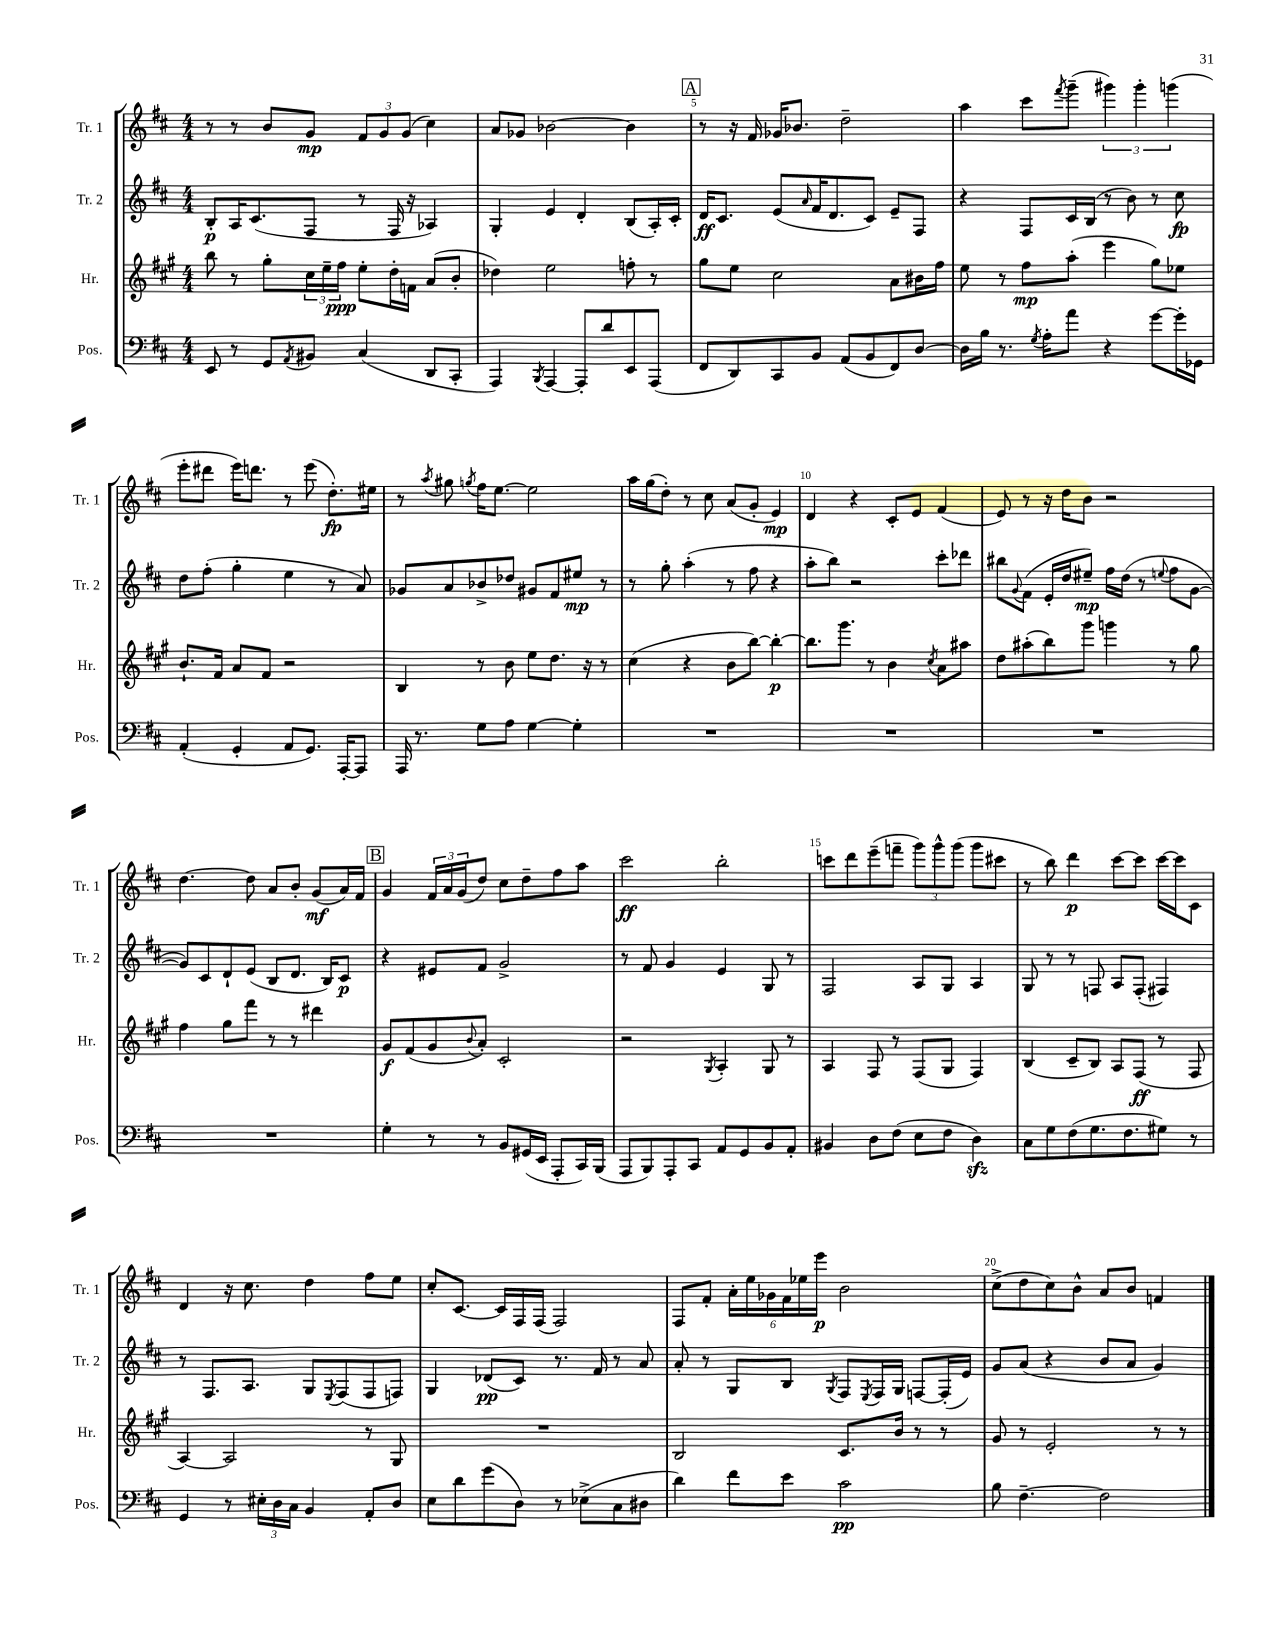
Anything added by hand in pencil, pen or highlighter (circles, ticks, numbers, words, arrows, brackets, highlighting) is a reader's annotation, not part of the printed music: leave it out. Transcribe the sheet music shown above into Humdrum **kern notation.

**kern	**kern	**kern	**kern
*staff4	*staff3	*staff2	*staff1
*clefF4	*clefG2	*clefG2	*clefG2
*k[f#c#]	*k[f#c#g#]	*k[f#c#]	*k[f#c#]
*M4/4	*M4/4	*M4/4	*M4/4
8EE/	8bb\	8B'/L	8r
8r	8r	16A/K	8r
.	.	(8.c#/	.
8GG/L	8gg#'\L	.	8b/L
8qAA/	.	.	.
8BB#/J	24cc#\L	8F#/J	8g/J
.	24ee~\	.	.
.	24ff#\JJ	.	.
(4C#/	8ee'\L	8r	12f#/L
.	.	.	12g/
.	16dd'\L	16F#/	.
.	.	.	(12g/J
.	16f\JJ	16r	.
8DD/L	(8a/L	4A-/)	4cc#\)
8CC#'/J	8b'/J	.	.
=	=	=	=
4AAA/)	4dd-\)	4G'/	8a/L
.	.	.	8g-/J
8qBBB/	.	.	.
[4AAA/	2ee\	4e/	[2b-\
8AAA'/]L	.	4d'/	.
8d/	.	.	.
8EE/	8ff'\	(8B/L	4b-\]
(8AAA/J	8r	16A'/L)	.
.	.	16c#'/JJ	.
=	=	=	=
8FF#/L	8gg#\L	16d/LK	8r
.	.	8.c#/J	.
8DD/)	8ee\J	.	16r
.	.	.	16f#/
8CC#/	2cc#\	(8e/L	16g-/LK
.	.	.	8.b-/J
.	.	16qqa/	.
8BB/J	.	16f#/K	.
.	.	8.d/	.
(8AA/L	.	.	2dd~\
8BB/	.	8c#/J)	.
8FF#/)	8a\L	8e~/L	.
[8D/J	16b#\L	8F#/J	.
.	16ff#\JJ	.	.
=	=	=	=
16D\]LL	8ee\	4r	4aa\
16B\JJ	.	.	.
8.r	8r	.	.
.	8ff#\L	8F#/L	8ccc#\L
8qG/	.	.	.
16A'\LK	.	.	.
.	.	.	8qfff#/
8a\J	(8aa'\J	16c#/L	(8ggg~\J
.	.	(16B/JJ	.
4r	4eee\	8r	6ggg#\)
.	.	8b\)	.
.	.	.	6ggg#'\
[8g\L	8gg#\L)	8r	.
.	.	.	(6ggg\
16g'\]L	8ee-\J	8cc#\	.
16GG-\JJ	.	.	.
=	=	=	=
(4AA'/	8.b`/L	8dd\L	8eee'\L
.	.	(8ff#'\J	8ddd#\J
.	16f#/Jk	.	.
4GG'/	8a/L	4gg'\	16eee\LK)
.	.	.	8.ddd\J
.	8f#/J	.	.
8AA/L	2r	4ee\	8r
8.GG/J)	.	.	(8eee\
.	.	8r	8.dd'\L)
[16AAA'/LK	.	.	.
8AAA/]J	.	8a/)	.
.	.	.	16ee#\Jk
=	=	=	=
16AAA/	4B/	8g-/L	8r
8.r	.	.	.
.	.	.	8qaa/
.	.	8a/	8gg#\
.	.	.	8qgg/
8G\L	8r	8b-^/	16ff#\LK
.	.	.	[8.ee\J
8A\J	8b\	8dd-/J	.
[4G\	8ee\L	8g#/L	2ee\]
.	8.dd\J	8f#/	.
4G'\]	.	8ee#/J	.
.	16r	.	.
.	8r	8r	.
=	=	=	=
1r	(4cc#\	8r	16aa\LL
.	.	.	(16gg\J
.	.	8gg'\	8dd'\J)
.	4r	(4aa'\	8r
.	.	.	8cc#\
.	8b\L	8r	(8a/L
.	[8bb\J)	8ff#\	8g'/J
.	4bb'\_	4r	4e/)
=	=	=	=
1r	8.bb\]L	8aa'\L	4d/
.	.	8bb\J)	.
.	8.ggg#\J	.	.
.	.	2r	4r
.	8r	.	.
.	4b\	.	8c#'/L
.	.	.	8e/J
.	8qcc#/	.	.
.	8a\L	8ccc#'\L	(4f#/
.	8aa#\J	8ddd-\J	.
=	=	=	=
1r	8dd\L	8bb#\L	8e/)
.	.	8qqg/	.
.	(8aa#'\	(8f#\J	8r
.	8bb\)	16e'/LL	16r
.	.	16dd/J	16dd\LK
.	8ggg#\J	8ee#~/J)	8b\J
.	4ggg\	16ff#\LL	2r
.	.	(16dd\JJ	.
.	.	8r	.
.	.	8qqee/	.
.	8r	8ff#\L	.
.	8gg#\	[8g\J	.
=	=	=	=
1r	4ff#\	8g/]L)	[4.dd\
.	.	8c#/	.
.	8gg#\L	8d`/	.
.	8fff#\J	(8e/J	8dd\]
.	8r	8B/L	8a/L
.	8r	8.d/J	8b'/J
.	4ddd#\	.	(8g/L
.	.	16B/LK)	.
.	.	8c#/J	16a/L)
.	.	.	16f#/JJ
=	=	=	=
4G'\	8g#/L	4r	4g/
.	(8f#/	.	.
8r	8g#/	8e#/L	24f#/LL
.	.	.	24a/
.	.	.	(24g/J
.	8qqb/	.	.
8r	8a'/J)	8f#/J	8dd/J)
8BB/L	2c#'/	2g^/	8cc#\L
(16GG#/L	.	.	8dd~\
16EE/JJ	.	.	.
8AAA'/L	.	.	8ff#\
16CC#/L)	.	.	8aa\J
(16BBB/JJ	.	.	.
=	=	=	=
8AAA/L	2r	8r	2ccc#\
8BBB/)	.	8f#/	.
8AAA'/	.	4g/	.
8CC#/J	.	.	.
.	8qG#/	.	.
8AA/L	4A'/	4e/	2bb'\
8GG/	.	.	.
8BB/	8G#/	8G/	.
8AA'/J	8r	8r	.
=	=	=	=
4BB#/	4A/	2F#/	8ccc\L
.	.	.	8ddd\
8D\L	8F#/	.	(8eee~\
(8F#\J	8r	.	8fff~\J
8E\L	(8F#/L	8A/L	12ggg\L)
.	.	.	12ggg^^\
8F#\J	8G#/J	8G/J	.
.	.	.	(12ggg\J
4D\)	4F#/)	4A/	8ggg\L
.	.	.	8ccc#\J
=	=	=	=
8C#\L	(4B/	8G/	8r
8G\	.	8r	8bb\)
(8F#\	8c#~/L	8r	4ddd\
8.G\	8B/J)	8F/	.
.	8A/L	8A/L	[8ccc#\L
8.F#\	.	.	.
.	(8F#/J	(8F'/J	8ccc#\]J
8G#\J)	8r	4F#/)	[16ccc#\LL
.	.	.	16ccc#\]J
8r	8F#/	.	8c#\J
=	=	=	=
4GG/	[4A/)	8r	4d/
.	.	8.F#/L	.
8r	2A/]	.	16r
.	.	8.A/J	8.cc#\
24E#'\LL	.	.	.
24D\	.	.	.
24C#\JJ	.	.	.
4BB/	.	8G/L	4dd\
.	.	8qE/	.
.	.	(8F#/	.
8AA'/L	8r	8F#/	8ff#\L
8D/J	8G#/	8F/J)	8ee\J
=	=	=	=
8E\L	1r	4G/	8cc#'/L
8d\	.	.	[8.c#/J
(8g\	.	(8d-/L	.
.	.	.	16c#/]LL
8D\J)	.	8c#/J)	16F#/
.	.	.	(16F#/JJ
8r	.	8.r	2F#/)
(8E-^\L	.	.	.
.	.	16f#/	.
8C#\	.	8r	.
8D#\J	.	8a/	.
=	=	=	=
4d\)	2B/	8a'/	8F#/L
.	.	8r	8f#'/J
8f#\L	.	8G/L	24a'\LL
.	.	.	24ee\
.	.	.	24g-\
8e\J	.	8B/J	24f#\
.	.	.	24ee-\
.	.	.	24eee\JJ
.	.	8qG/	.
2c#\	8.c#/L	8F#/L	2b\
.	.	8qE/	.
.	.	16F#/L	.
.	16b/Jk	16G/JJ	.
.	8r	[8F/L	.
.	8r	(16F'/]L	.
.	.	16e/JJ)	.
=	=	=	=
8B\	8g#/	8g/L	(8cc#^\L
[4.F#~\	8r	(8a/J	8dd\
.	2e'/	4r	8cc#\)
.	.	.	8b^^\J
2F#\]	.	8b/L	8a/L
.	.	8a/J	8b/J
.	8r	4g/)	4f/
.	8r	.	.
==	==	==	==
*-	*-	*-	*-
